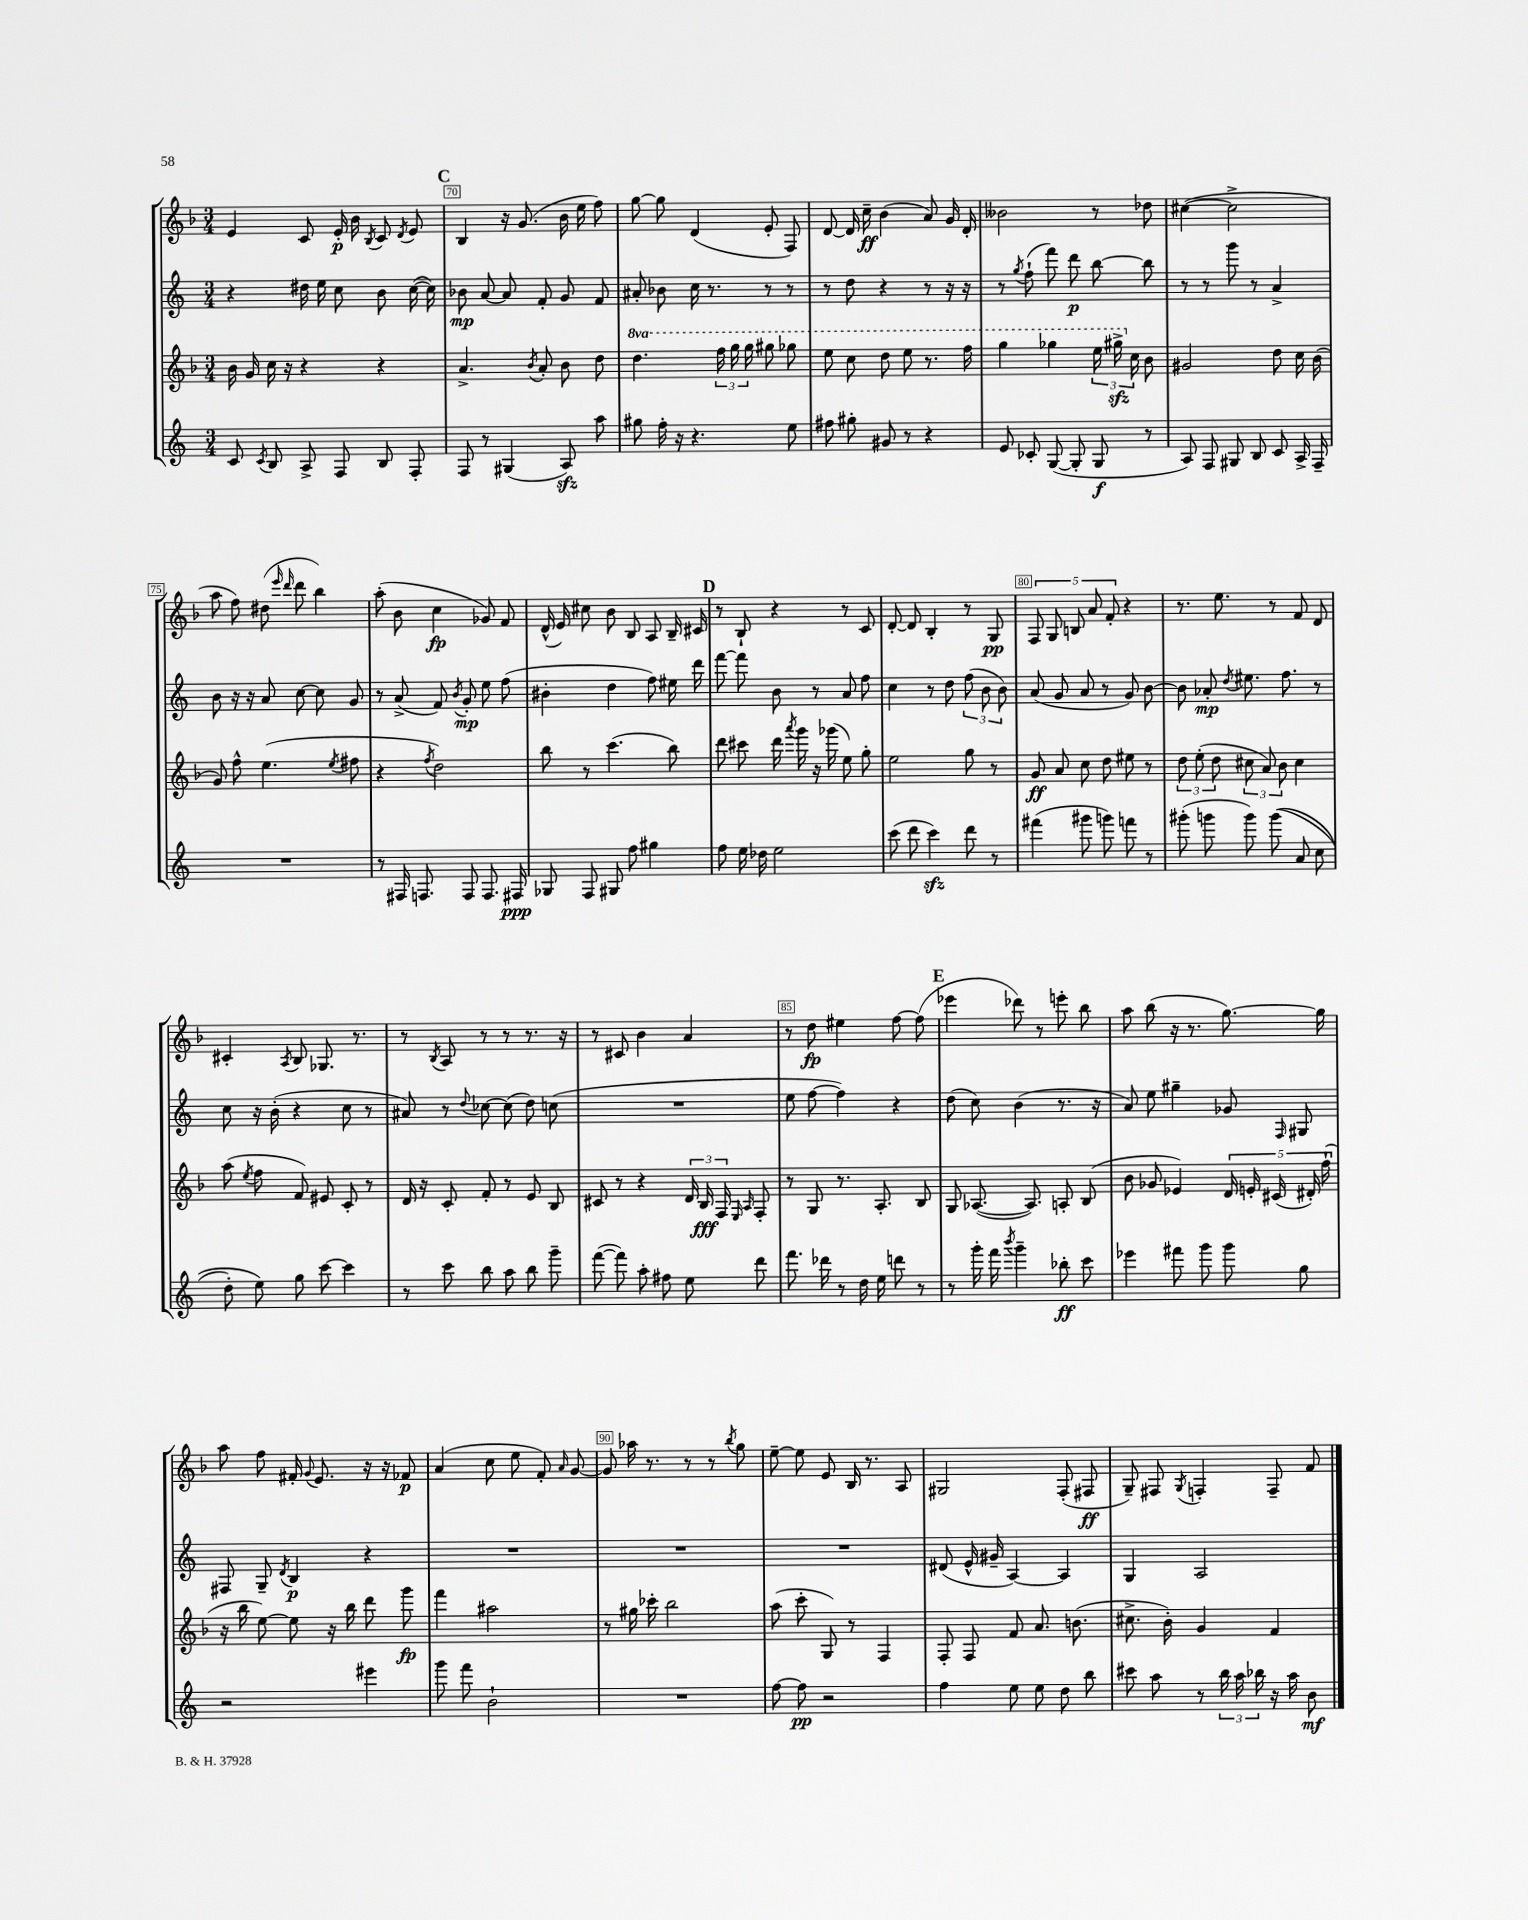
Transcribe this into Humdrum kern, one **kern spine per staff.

**kern	**kern	**kern	**kern
*staff4	*staff3	*staff2	*staff1
*clefG2	*clefG2	*clefG2	*clefG2
*k[]	*k[b-]	*k[]	*k[b-]
*M3/4	*M3/4	*M3/4	*M3/4
8c	16b-	4r	4e
.	16g	.	.
8qc	.	.	.
8B	16cc	.	.
.	16r	.	.
8A^	4r	16dd#	8c
.	.	16ee	.
8F	.	8cc	16e'
.	.	.	16b-
.	.	.	8qB-
8B	4r	8b	8c
.	.	.	8qd
8F'	.	([16cc	8e
.	.	16cc])	.
=	=	=	=
8F	4.a^	8b-	4B-
8r	.	[8a	.
(4G#	.	8a]	16r
.	.	.	(8.g
.	8qb-	.	.
.	8a'	8f'	.
8A)	8b-	8g	16b-
.	.	.	16ee
8aa	8dd	8f	8ff)
=	=	=	=
8gg#	4.ddd	8a#'	[8gg
16ff'	.	8b-	8gg]
16r	.	.	.
4.r	.	16cc	(4d
.	.	8.r	.
.	24fff	.	.
.	24ggg	.	.
.	24ggg	.	.
.	8ggg#	8r	8e'
8ee	8ggg-	8r	8F)
=	=	=	=
8ff#	8eee	8r	[8d
8gg#'	8ccc	8dd	16d]
.	.	.	16cc~
8g#	8ddd	4r	(4b-
8r	8eee	.	.
4r	8.r	8r	8a)
.	.	16r	16g
.	16fff	16r	16d'
=	=	=	=
8e	4ggg	8r	2b--
.	.	8qgg	.
8c-'	.	(8ff`	.
([8G	4ggg-	8fff)	.
8G']	.	8ddd	.
8G	24eee	[8bb	8r
.	24ggg#^	.	.
.	24cc	.	.
8r	8b-	8bb]	8dd-
=	=	=	=
8A)	2g#	8r	([4cc#
8F	.	8r	.
8G#	.	8ggg	2cc#^]
8B	.	8r	.
8c	8dd	4a^	.
16A^	16cc	.	.
16F~	(16b-	.	.
=	=	=	=
2.r	8g)	8b	8aa
.	8ff^^	16r	8ff)
.	.	16r	.
.	(4.ee	8a	(8dd#
.	.	.	16qqeee
.	.	.	16qqddd
.	.	[8cc	8ddd
.	.	8cc]	4bb-)
.	8qee	.	.
.	8ff#	8g	.
=	=	=	=
8r	4r	8r	(8aa'
16F#	.	(8a^	8b-
8.F	.	.	.
.	8qff	.	.
.	2dd)	8f)	4cc
.	.	8qb	.
8F	.	8g'	.
8.F	.	8ee	8g-)
.	.	(8ff	8f
16F#	.	.	.
=	=	=	=
8G-	8bb-	4b#'	(16d^^
.	.	.	16e)
8F	8r	.	8cc#
8G#	(4.ccc	4dd	8b-
8ff	.	.	8B-
4gg#	.	8ff)	8A
.	8bb-)	16ee#	16B-~
.	.	16ddd	16c#
=	=	=	=
8ff	8ddd	[8fff	8r
16ee	8ccc#	8fff]	8B-`
16dd-	.	.	.
2ee	16ddd	8b	4r
.	8qaaa	.	.
.	16ggg	.	.
.	16r	8r	.
.	(16ggg-	.	.
.	8ee)	8a	8r
.	8gg'	8ff	8c
=	=	=	=
(8ccc	2ee	4cc	[8d'
8ddd	.	.	8d]
4ccc)	.	8r	4B-'
.	.	8dd	.
8ddd	8gg	(12ff	8r
.	.	12b	.
8r	8r	.	8G
.	.	12b)	.
=	=	=	=
(4fff#	8g	(8a	10F
.	.	.	10G
.	8a	8g	.
.	.	.	10B
8ggg#	8cc	8a	.
.	.	.	10a
8ggg)	8dd	8r	.
.	.	.	10f'
8fff	8ee#	8g)	4r
8r	8r	[8b	.
=	=	=	=
(8ggg#'	12dd	8b]	8.r
.	(12ee'	.	.
8ggg	.	8a-'	.
.	12dd	.	.
.	.	.	8.ee
.	.	8qdd	.
8ggg)	12cc#	8.ee#	.
.	12a)	.	.
&((8ggg	.	.	8r
.	12b-	.	.
.	.	8.ff	.
8a	4cc#	.	8f
8cc	.	8r	8d
=	=	=	=
8dd')	(8aa	8cc	4c#'
.	8qee	.	.
8ee&)	8ff	16r	.
.	.	(16b'	.
.	.	.	8qA
8gg	8f)	4r	8B-
[8ccc	8e#	.	8.G-
4ccc]	8c'	8cc	.
.	.	.	8.r
.	8r	8r	.
=	=	=	=
8r	16d	8a#)	8r
.	16r	.	.
.	.	.	8qB-
8ccc	8c'	8r	8A
.	.	8qqdd	.
8bb	8f'	[8cc-	8r
8aa	8r	(8cc-]	8r
8bb	8e	8dd)	8.r
8ggg~	8B-	(8cc	.
.	.	.	16r
=	=	=	=
([8fff	8c#	2.r	8r
8fff])	8r	.	8c#
8aa'	4r	.	4b-
8ff#	.	.	.
8ee	24d	.	4a
.	24B-	.	.
.	24F	.	.
.	16qqE	.	.
.	16qqA	.	.
8ddd	8F'	.	.
=	=	=	=
8.fff	8r	8ee	8r
.	8G	[8ff	8dd
16ddd-	.	.	.
8r	8.r	4ff])	4ee#
16dd	.	.	.
16ee	8.A'	.	.
8ddd	.	4r	[8ff
8r	8B-	.	(8ff]
=	=	=	=
8r	8G	(8dd	4eee-
16ggg'	([8.A-	8cc)	.
16fff	.	.	.
8qbbb	.	.	.
4ggg~	.	(4b	8ddd-)
.	8.A-])	.	.
.	.	.	8r
8bb-'	8A'	8.r	8eee'
8ccc	(8B-	.	8bb-
.	.	16r	.
=	=	=	=
4eee-	8b-	8a)	8aa
.	8g-	8ee	(8bb-
8fff#	4e-)	4gg#~	16r
.	.	.	8.r
8ggg	.	.	.
8ggg	20d	8g-	[8.gg)
.	20e'	.	.
.	(20c#	.	.
.	.	16qqF	.
8gg	.	8G#	.
.	20d#')	.	.
.	.	.	16gg]
.	(20ff`	.	.
=	=	=	=
2r	16r	8F#	8aa
.	16bb-	.	.
.	[8ee)	8G~	8ff
.	.	8qd	.
.	8ee]	4B	16f#'
.	.	.	8qqg
.	.	.	8.e
.	16r	.	.
.	16bb-	.	.
4eee#	8ddd	4r	16r
.	.	.	16r
.	8ggg	.	8f-
=	=	=	=
8ggg	4fff	2.r	(4a
8fff	.	.	.
2b`	2aa#	.	8cc
.	.	.	8ee
.	.	.	8f')
.	.	.	16qqa
.	.	.	[8g
=	=	=	=
2.r	8r	2.r	8g]
.	16gg#	.	16aa-
.	16ccc-'	.	8.r
.	2bb-	.	.
.	.	.	8r
.	.	.	8r
.	.	.	8qbb-
.	.	.	8gg
=	=	=	=
[8ff	(8aa	2.r	[8ee~
8ff]	8ccc'	.	8ee]
2r	8G)	.	8e
.	8r	.	16B-
.	.	.	8.r
.	4F	.	.
.	.	.	8A
=	=	=	=
4ff	8F'	(8d#	2G#
.	8F	16e^^	.
.	.	16g#~	.
8ee	8f	[4A)	.
8ee	8.a	.	.
8dd	.	4A]	(8F'
.	(8.b	.	.
8bb	.	.	8F#
=	=	=	=
8ccc#	8.cc#^	4G	8G~)
8aa	.	.	8F#
.	16b-')	.	.
.	.	.	8qG
8r	4g	2A	4F'
24bb	.	.	.
24aa	.	.	.
24bb-	.	.	.
16r	4f	.	8F~
16aa	.	.	.
8b	.	.	8f
==	==	==	==
*-	*-	*-	*-
